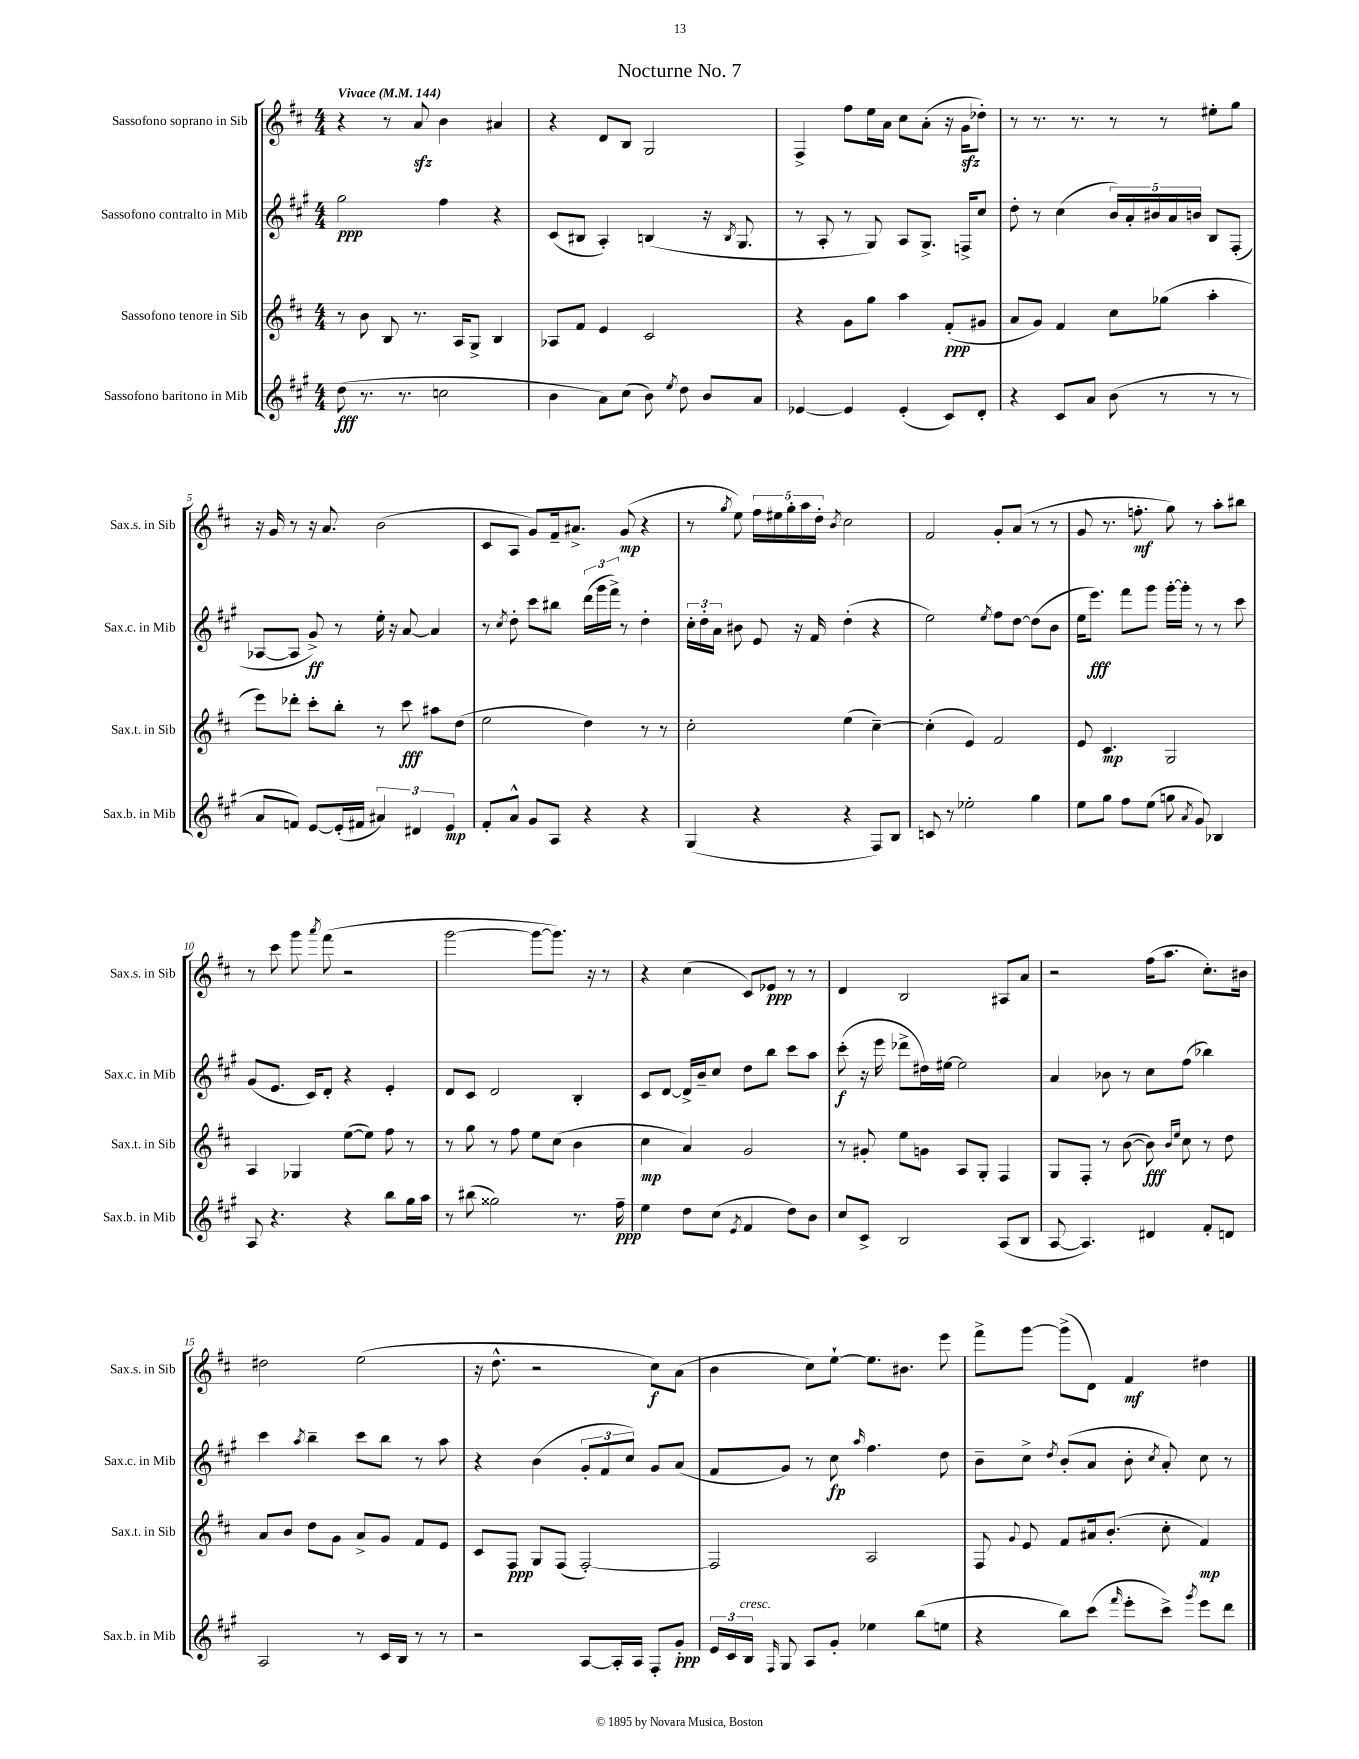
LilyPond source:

\header { title = "Nocturne No. 7" }
<<
\new StaffGroup <<
\new Staff = "s0" \with { instrumentName = "Sassofono soprano in Sib" shortInstrumentName = "Sax.s. in Sib" } {
    \clef treble \key d \major \numericTimeSignature \time 4/4 \tempo "Vivace" 4 = 144
    \autoBeamOff r4 r8 a'8\sfz b'4 ais'4 |
    r4 d'8[ b8] g2 |
    fis4-> fis''8[ e''16 a'16] cis''8[ a'8]-.( r16 g'16[\sfz des''8]-.) |
    r8 r8. r8. r8 r8 eis''8[-. g''8] |
    r16 g'16 r8 r16 a'8. b'2( |
    cis'8[ a8] g'8[) fis'16-- ais'8.]-> g'8\mp( r4 |
    r8 \acciaccatura { g''8 } e''8) \tuplet 5/4 { fis''16[ eis''16 g''16-. a''16 d''16]-. } \acciaccatura { b'8 } cis''2 |
    fis'2 g'8[-. a'8]( r8 r8 |
    g'8 r8. f''8.-.\mf g''8) r8 a''8[-. bis''8] |
    r8 cis'''8 g'''8 \acciaccatura { a'''8 } fis'''8( r2 |
    g'''2~ g'''8[~ g'''8.]) r16 r8 |
    r4 cis''4( cis'8[) ees'8]\ppp r8 r8 |
    d'4 b2 ais8[ a'8] |
    r2 fis''16[( a''8.] cis''8.[-.) bis'16] |
    dis''2 e''2( |
    r16 d''8.-^ r2 cis''8[\f) a'8]( |
    b'4 cis''8[) e''8]~-! e''8.[ bis'8.] e'''8 |
    fis'''8[-> g'''8]~ g'''8[->( d'8]) fis'4\mf dis''4 \bar "|." |
}
\new Staff = "s1" \with { instrumentName = "Sassofono contralto in Mib" shortInstrumentName = "Sax.c. in Mib" } {
    \clef treble \key a \major \numericTimeSignature \time 4/4
    \autoBeamOff gis''2\ppp fis''4 r4 |
    cis'8[( bis8] a4-.) b4( r16 \acciaccatura { b8 } gis8. |
    r8 a8-. r8 gis8) a8[ gis8.]-> f16[-> cis''8] |
    d''8-. r8 cis''4( \tuplet 5/4 { b'16[) a'16-. bis'16 a'16 b'16] } b8[ fis8]-.( |
    aes8[~ aes8] gis'8->\ff) r8 e''16-. r16 a'8~ a'4 |
    r8 \acciaccatura { cis''8 } d''8-. cis'''8[ bis''8] \tuplet 3/2 { d'''16[( gis'''16 fis'''16]->) } r8 d''4-. |
    \tuplet 3/2 { cis''16[-. d''16-. a'16] } bis'8 e'8 r16 fis'16 d''4-.( r4 |
    e''2) \acciaccatura { e''8 } fis''8[ d''8]~ d''8[( b'8] |
    e''16[ e'''8.]\fff) fis'''8[ gis'''8] gis'''16[~-. gis'''16]-. r8 r8 cis'''8 |
    gis'8[( e'8.] cis'16[) d'8]-. r4 e'4-. |
    d'8[ cis'8] d'2 b4-. |
    cis'8[ d'8]~ d'16[-> b'16-- cis''8] d''8[ b''8] cis'''8[ a''8] |
    cis'''8-.\f( r16 e'''16 des'''8[-> dis''16) eis''16]~ eis''2 |
    a'4 bes'8 r8 cis''8[ fis''8]( bes''4) |
    cis'''4 \acciaccatura { a''8 } b''4-- cis'''8[ b''8] r8 a''8 |
    r4 b'4( \tuplet 3/2 { gis'8[-. fis'8 cis''8]) } gis'8[ a'8]( |
    fis'8[ gis'8]) r8 cis''8\fp \grace { a''16 } fis''4. d''8 |
    b'8[-- cis''8]-> \acciaccatura { d''8 } b'8[-.( a'8] b'8-. \acciaccatura { cis''8 } a'8-.) cis''8 r8 \bar "|." |
}
\new Staff = "s2" \with { instrumentName = "Sassofono tenore in Sib" shortInstrumentName = "Sax.t. in Sib" } {
    \clef treble \key d \major \numericTimeSignature \time 4/4
    \autoBeamOff r8 b'8 b8 r8. a16[ g8]-> b4 |
    aes8[ fis'8] e'4 cis'2 |
    r4 g'8[ g''8] a''4 fis'8[-.\ppp( gis'8] |
    a'8[ g'8]) fis'4 cis''8[ ges''8]( a''4-. |
    e'''8[) des'''8]-. cis'''8[-. b''8]-. r8 cis'''8\fff ais''8[ d''8]( |
    e''2 d''4) r8 r8 |
    cis''2-. e''4( cis''4~--) |
    cis''4-.( e'4) fis'2 |
    e'8 cis'4.\mp g2 |
    a4 ges4 e''8[~( e''8]) fis''8 r8 |
    r8 g''8 r8 fis''8 e''8[ cis''8]( b'4 |
    cis''4\mp a'4) g'2 |
    r8 gis'8-. e''8[ g'8] a8[ g8]-. fis4 |
    g8[ fis8]-. r8 b'8~( b'8\fff) \grace { b'16[ e''16] } cis''8 r8 d''8 |
    a'8[ b'8] d''8[ g'8] a'8[-> g'8] fis'8[ e'8] |
    cis'8[ fis8]\ppp g8[ fis8]( fis2~-.) |
    fis2 a2 |
    fis8 \appoggiatura { g'8 } e'8 fis'8[ ais'16 b'8.]-.( cis''8-. fis'4\mp) \bar "|." |
}
\new Staff = "s3" \with { instrumentName = "Sassofono baritono in Mib" shortInstrumentName = "Sax.b. in Mib" } {
    \clef treble \key a \major \numericTimeSignature \time 4/4
    \autoBeamOff d''8\fff( r8. r8. c''2 |
    b'4 a'8[) cis''8]( b'8) \acciaccatura { e''8 } d''8 b'8[ a'8] |
    ees'4~ ees'4 ees'4-.( cis'8[) d'8]-. |
    r4 cis'8[ a'8] b'8( r8 r8 r8 |
    a'8[ f'8]) e'8[~ e'16-.( fis'16] \tuplet 3/2 { ais'4) dis'4 e'4\mp } |
    fis'8[-. a'8]-^ gis'8[ a8] r4 r4 |
    gis4( r4 r4 fis8[) b8] |
    c'8 r8 ees''2-. gis''4 |
    e''8[ gis''8] fis''8[ e''8]( g''8 \acciaccatura { a'8 } gis'8) bes4 |
    a8 r4. r4 b''8[ gis''16 a''16] |
    r8 bis''8( gisis''2) r8. fis''16--\ppp |
    e''4 d''8[ cis''8]( \acciaccatura { e'8 } fis'4 d''8[) b'8] |
    cis''8[ cis'8]-> b2 a8[( b8] |
    a8~ a4.) dis'4 fis'8[-. d'8] |
    a2 r8 cis'16[ b16] r8 r8 |
    r2 a8[~ a16-. a16] fis8[-. gis'8]-.\ppp |
    \tuplet 3/2 { e'16[ cis'16 b16]^\markup { \italic "cresc." } } \grace { fis16 } gis8 a8[ gis'8]-. ees''4 b''8[( e''8] |
    r4 b''8[) cis'''8]( \grace { fis'''16 } e'''8[-. cis'''8]->) \acciaccatura { gis'''8 } e'''8[ d'''8] \bar "|." |
}
>>
>>
